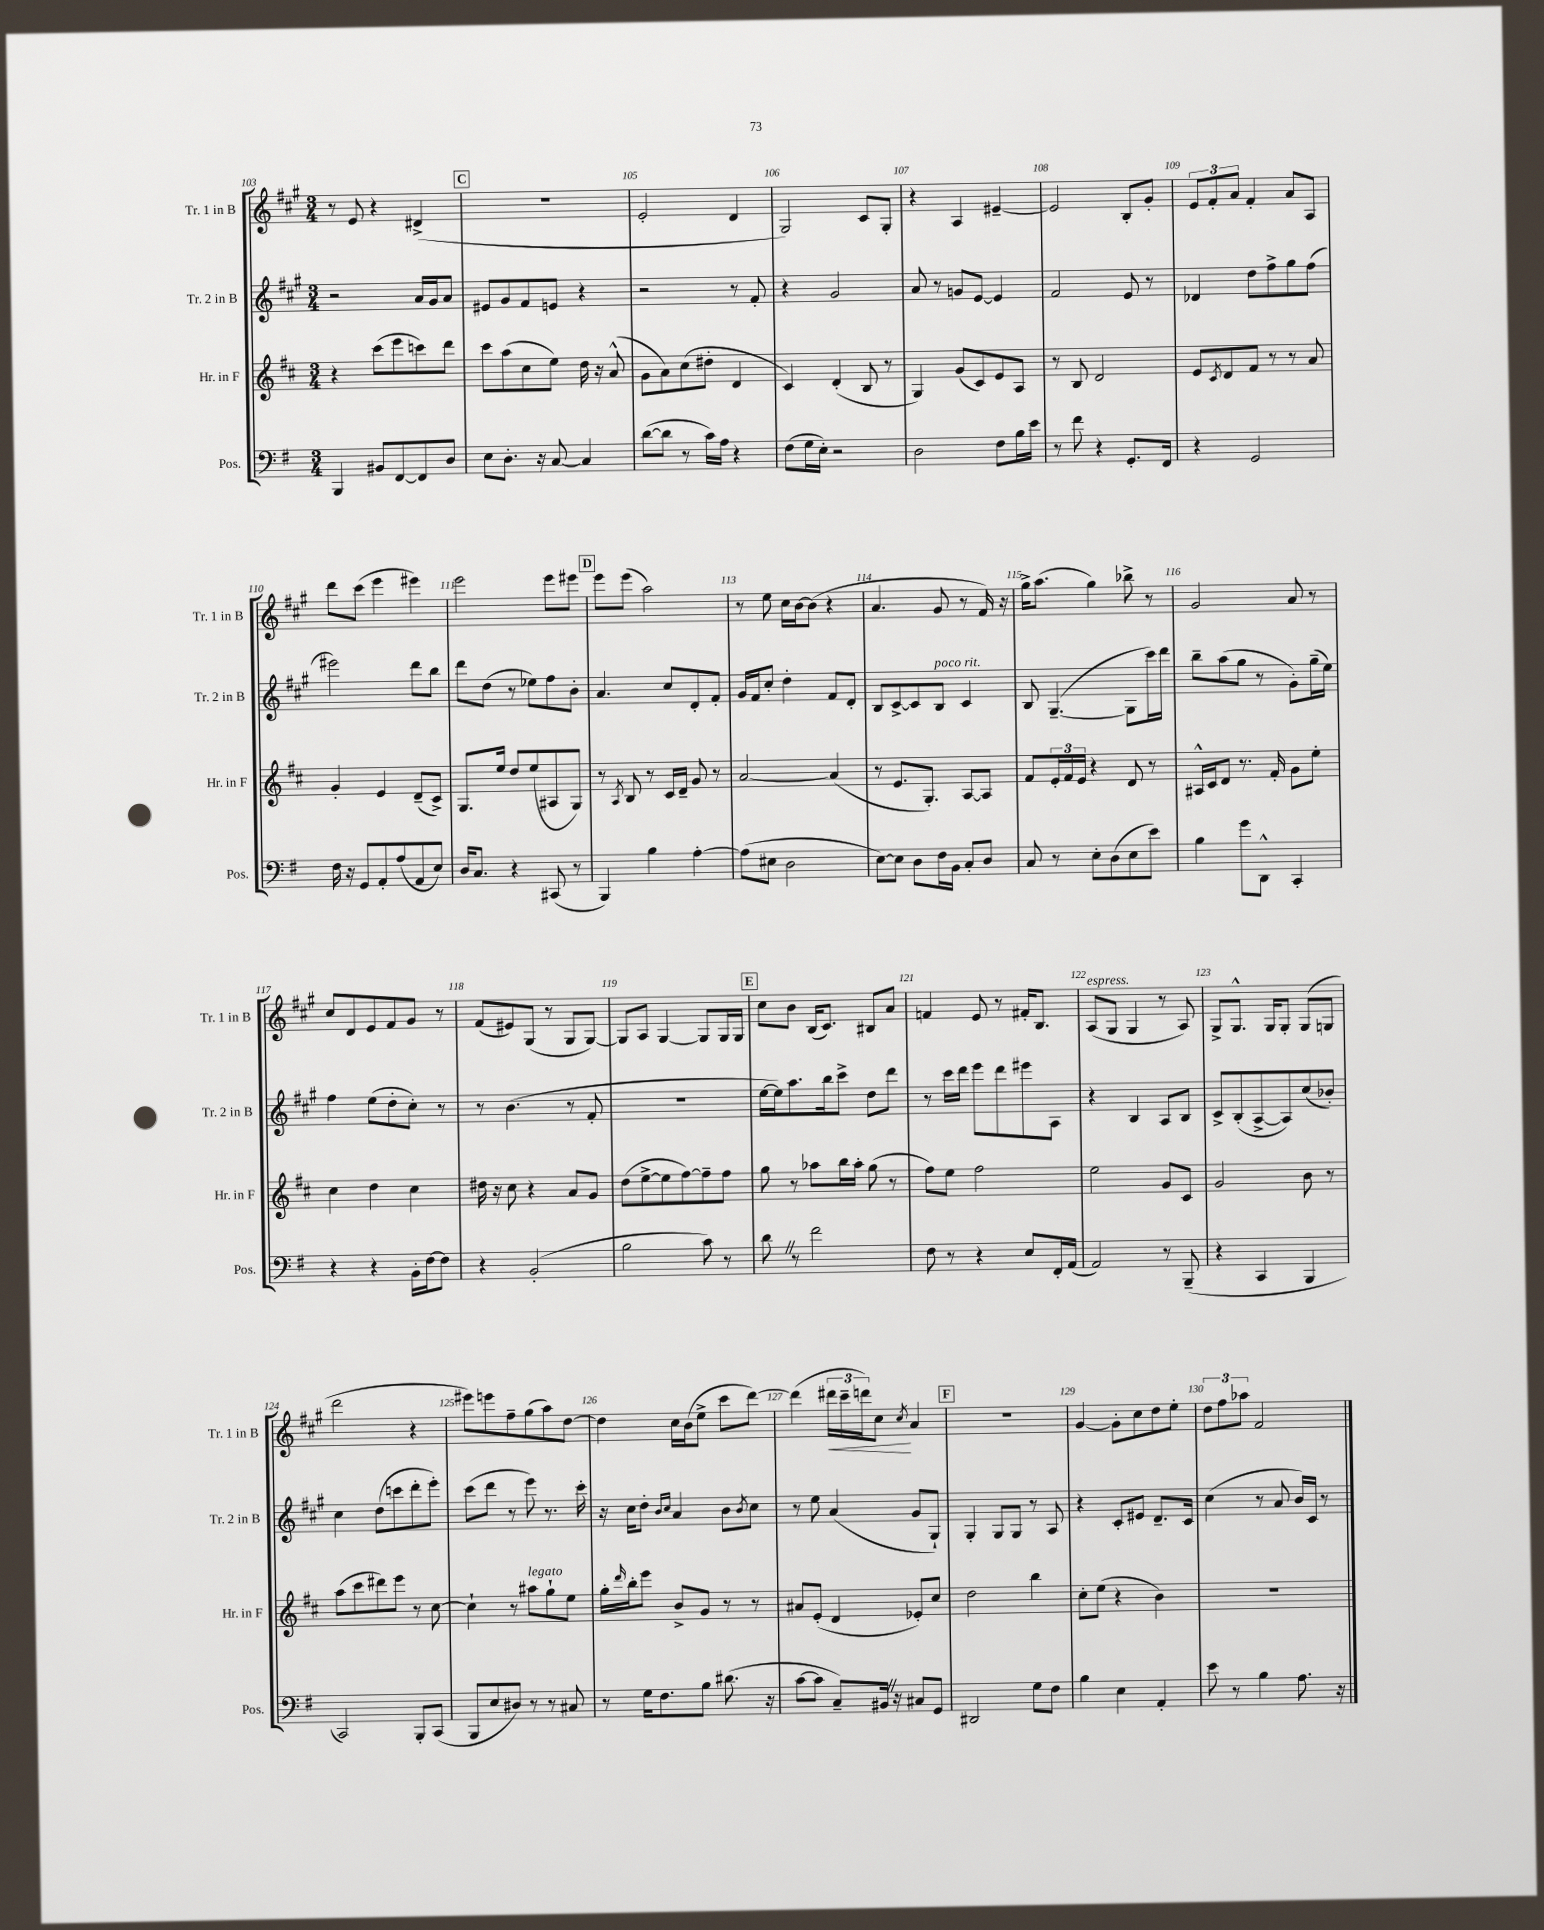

**kern	**kern	**kern	**kern	**dynam
*part4	*part3	*part2	*part1	*part1
*staff4	*staff3	*staff2	*staff1	*staff1
*I"Pos.	*I"Hr. in F	*I"Tr. 2 in B	*I"Tr. 1 in B	*
*I'Pos.	*I'Hr. in F	*I'Tr. 2 in B	*I'Tr. 1 in B	*
*clefF4	*clefG2	*clefG2	*clefG2	*
*k[f#]	*k[f#c#]	*k[f#c#g#]	*k[f#c#g#]	*
*M3/4	*M3/4	*M3/4	*M3/4	*
=103	=103	=103	=103	=103
4BBB/	4r	2r	8r	.
.	.	.	8e/	.
8BB#X/L	(8ccc#\L	.	4r	.
[8FF#/	8eee\	.	.	.
8FF#/]	8cccn\)	16a/LL	(4d#X^/	.
.	.	16g#/J	.	.
8D/J	8ddd\J	8a/J	.	.
!!LO:REH:place=s1:t=C
=104	=104	=104	=104	=104
8E\L	8ccc#\L	8e#X/L	2.r	.
8.D'\J	(8aa\	8g#/	.	.
.	8cc#\	8f#/	.	.
16r	.	.	.	.
[8C/	8ee\J)	8en/J	.	.
4C/]	16dd\	4r	.	.
.	16r	.	.	.
.	(8a^^/	.	.	.
=105	=105	=105	=105	=105
([8d\L	8g\L	2r	2e'/	.
8d\J]	8a\)	.	.	.
8r	(8cc#\	.	.	.
16c\LL)	8dd#X'\J	.	.	.
16A\JJ	.	.	.	.
4r	4d/	8r	4d/	.
.	.	8f#'/	.	.
=106	=106	=106	=106	=106
(8F#\L	4c#/)	4r	2G#/)	.
16G\L	.	.	.	.
16E'\JJ)	.	.	.	.
2r	(4d'/	2g#/	.	.
.	8B/	.	8c#/L	.
.	8r	.	8G#'/J	.
=107	=107	=107	=107	=107
2D\	4G/)	8a/	4r	.
.	.	8r	.	.
.	(8g/L	8gn/L	4A/	.
.	8c#/)	[8e/J	.	.
8F#\L	8e/	4e/]	[4e#X~/	.
16B\L	8A/J	.	.	.
16e\JJ	.	.	.	.
=108	=108	=108	=108	=108
8r	8r	2f#/	2e#/]	.
8f#\	8B/	.	.	.
4r	2d/	.	.	.
8.GG'/L	.	8e/	8B'/L	.
.	.	8r	8g#'/J	.
16FF#/Jk	.	.	.	.
=109	=109	=109	=109	=109
4r	8e/L	4d-X/	12e/L	.
.	.	.	12f#'/	.
.	8qc#/	.	.	.
.	8d/	.	.	.
.	.	.	12a/J	.
2GG/	8f#/J	8dd\L	4f#'/	.
.	8r	8ff#^\	.	.
.	8r	8gg#\	8a/L	.
.	8a/	(8ff#\J	8A/J	.
!!LO:LB:g=z
=110	=110	=110	=110	=110
16F#\	4g'/	2eee#X\)	8ddd\L	.
16r	.	.	.	.
8GG/L	.	.	(8ccc#\J	.
8AA'/	4e/	.	4eee\	.
(8A/	.	.	.	.
8AA/	(8d~/L	8ddd\L	4eee#X\)	.
8E/J)	8c#^/J)	8bb\J	.	.
=111	=111	=111	=111	=111
16D/KL	8.G/L	8ddd\L	2eee\	.
8.C/J	.	.	.	.
.	.	(8dd\J	.	.
.	16ee/Jk	.	.	.
4r	8dd/L	8r	.	.
.	(8ee/	8ee-X\L)	.	.
(8CC#X/	8A#X/	8ff#\	8eee\L	.
8r	8G/J)	8b'\J	8eee#X\J	.
!!LO:REH:place=s1:t=D
=112	=112	=112	=112	=112
4BBB/)	8r	4.a/	8eee\L	.
.	8qA/	.	.	.
.	8B/	.	(8eee\J	.
4B\	8r	.	2aa\)	.
.	16c#/LL	8cc#/L	.	.
.	16d~/JJ	.	.	.
[4A'\	8g/	8d'/	.	.
.	8r	8f#'/J	.	.
=113	=113	=113	=113	=113
(8A\L]	[2a/	16g#/LL	8r	.
.	.	16f#/J	.	.
8E#X\J	.	8cc#'/J	8ee\	.
2D\	.	4dd'\	16cc#\LL	.
.	.	.	[16b\J	.
.	.	.	(8b\J]	.
.	(4a/]	8f#/L	4r	.
.	.	8d'/J	.	.
=114	=114	=114	=114	=114
[8E\L)	8r	8B/L	4.a/	.
8E\J]	8.e/L	[8c#^/	.	.
8D\L	.	8c#/]	.	.
.	8.G'/J)	.	.	.
!	!	!LO:TX:a:i:t=poco rit.	!	!
16F#\L	.	8B/J	8g#/	.
16BB\JJ	.	.	.	.
8C'/L	[8A/L	4c#/	8r	.
8D/J	8A/J]	.	16f#/)	.
.	.	.	16r	.
=115	=115	=115	=115	=115
8C/	8f#/L	8B/	16gg#^\KL	.
.	.	.	(8.aa\J	.
8r	24e'/L	([4.G#~/	.	.
.	24f#/	.	.	.
.	24e/JJ	.	.	.
8E'\L	4r	.	4gg#\)	.
(8D\	.	.	.	.
8E\	8d/	8G#\L]	8bb-X^\	.
8e\J)	8r	16ccc#\L)	8r	.
.	.	16ddd\JJ	.	.
=116	=116	=116	=116	=116
4B\	16A#X^^/LL	8bb~\L	2g#/	.
.	16c#/J	.	.	.
.	8d/J	(8aa\	.	.
8g\L	8.r	8gg#\J	.	.
8DD^^\J	.	8r	.	.
.	16f#'/	.	.	.
4CC'/	8g\L	8g#'\L)	8a/	.
.	8ee'\J	(16gg#~\L	8r	.
.	.	16ee\JJ)	.	.
!!LO:LB:g=z
=117	=117	=117	=117	=117
4r	4cc#\	4ff#\	8cc#/L	.
.	.	.	8d/	.
4r	4dd\	(8ee\L	8e/	.
.	.	8dd'\	8f#/	.
16BB'\LL	4cc#\	8cc#'\J)	8g#/J	.
[16F#\J	.	.	.	.
8F#\J]	.	8r	8r	.
=118	=118	=118	=118	=118
4r	16dd#X\	8r	(8f#/L	.
.	16r	.	.	.
.	8cc#\	(4.b\	8e#X/)	.
(2BB'/	4r	.	(8G#/J	.
.	.	.	8r	.
.	8a/L	8r	8G#/L	.
.	8g/J	8f#'/	[8G#/J)	.
=119	=119	=119	=119	=119
2B\	(8dd\L	2.r	8G#/L]	.
.	[8ee^\	.	8A/J	.
.	8ee\]	.	[4G#/	.
.	[8ff#\)	.	.	.
8c\)	8ff#~\]	.	8G#/L]	.
8r	8ff#\J	.	16G#/L	.
.	.	.	16G#/JJ	.
!!LO:REH:place=s1:t=E
=120	=120	=120	=120	=120
8dZ\	8gg\	[16ee\LL	8cc#\L	.
.	.	16ee\J])	.	.
8r	8r	8.aa\	8b\J	.
2f#\	8aa-X\L	.	(16B/KL	.
.	.	16bb\k	8.c#/J)	.
.	16bb\L	8ccc#^\J	.	.
.	16aa-'\JJ	.	.	.
.	(8gg\	8dd\L	8B#X/L	.
.	8r	8ddd\J	8a/J	.
=121	=121	=121	=121	=121
8F#\	8ff#\L)	8r	4fn/	.
8r	8ee\J	16ccc#\LL	.	.
.	.	16ddd\JJ	.	.
4r	2ff#\	8eee\L	8e/	.
.	.	8ddd\	8r	.
8E/L	.	8eee#X\	16f#X'/KL	.
.	.	.	8.B/J	.
16FF#'/L	.	8A\J	.	.
(16AA/JJ	.	.	.	.
=122	=122	=122	=122	=122
!	!	!	!LO:TX:a:i:t=espress.	!
2AA/)	2ee\	4r	(8A/L	.
.	.	.	8G#/J	.
.	.	4B/	4G#/	.
8r	8g/L	8A/L	8r	.
(8BBB~/	8c#/J	8B/J	8A/)	.
=123	=123	=123	=123	=123
4r	2g/	8c#^/L	8G#^/L	.
.	.	(8B'/	8.G#^^/J	.
4CC/	.	[8A^/	.	.
.	.	.	16G#/KL	.
.	.	8A/])	8G#'/J	.
4BBB/	8b\	(8cc#/	(8G#/L	.
.	8r	8b-X'/J)	8Gn/J	.
!!LO:LB:g=z
=124	=124	=124	=124	=124
2CC/)	(8aa\L	4cc#\	2ddd\	.
.	8ccc#\	.	.	.
.	8ddd#X\)	(8dd\L	.	.
.	8eee\J	8cccn\	.	.
8BBB'/L	8r	8ddd'\	4r	.
(8CC/J	[8cc#\	8eee'\J)	.	.
=125	=125	=125	=125	=125
8BBB/L	4cc#`\]	(8ccc#\L	8eee#X\L)	.
8E/	.	8ddd\J	8eeen\	.
8D#X/J)	8r	8r	8ff#~\	.
!	!LO:TX:a:i:t=legato	!	!	!
8r	8aa#X\L	8eee\)	(8gg#\	.
8r	8gg`\	8.r	8aa\)	.
8C#X/	8ee\J	.	[8dd\J	.
.	.	16ccc#'\	.	.
=126	=126	=126	=126	=126
8r	16gg'\LL	16r	4dd\]	.
.	16qqddd/	.	.	.
.	16bb'\J	16cc#\KL	.	.
16G\KL	8eee\J	8dd'\J	.	.
8.F#\	.	.	.	.
.	.	16qqb/LL	.	.
.	.	16qqcc#/JJ	.	.
.	8b^/L	4a/	16cc#\LL	.
.	.	.	(16b\J	.
8B\J	8g/J	.	8ee^\J	.
(8.d#X\	8r	8b\L	8ccc#\L	.
.	.	8qb/	.	.
.	8r	8cc#\J	[8ddd\J)	.
16r	.	.	.	.
=127	=127	=127	=127	=127
[8c\L	8a#X/L	8r	(4ddd\]	.
8c\J]	(8e'/J	8ee\	.	.
!	!	!	!	!LO:HP:b
8C~/L)	4d/	(4a/	24ddd#X\LL	<
.	.	.	24ccc#~\	.
.	.	.	24dddn\J)	.
16BB#XZ/Jk	.	.	8cc#\J	.
16r	.	.	.	.
.	.	.	8qcc#/	.
8C#X/L	8e-X'/L)	8g#/L	4a/	[
8GG/J	8cc#/J	8G#`/J)	.	.
!!LO:REH:place=s1:t=F
=128	=128	=128	=128	=128
2DD#X/	2dd\	4G#'/	2.r	.
.	.	8G#/L	.	.
.	.	8G#/J	.	.
8G\L	4bb\	8r	.	.
8F#\J	.	8A/	.	.
=129	=129	=129	=129	=129
4B\	8cc#'\L	4r	[4g#/	.
.	(8ee\J	.	.	.
4E\	4r	8c#'/L	8g#'\L]	.
.	.	8e#X/J	8cc#\	.
4AA'/	4b\)	8.d~/L	8dd\	.
.	.	.	8ee'\J	.
.	.	16c#/Jk	.	.
=130	=130	=130	=130	=130
8e\	2.r	(4cc#\	12dd\L	.
.	.	.	12ff#\	.
8r	.	.	.	.
.	.	.	12aa-X\J	.
4B\	.	8r	2f#/	.
.	.	8a/	.	.
8.A\	.	16b/LL)	.	.
.	.	16c#/JJ	.	.
.	.	8r	.	.
16r	.	.	.	.
==	==	==	==	==
*-	*-	*-	*-	*-
